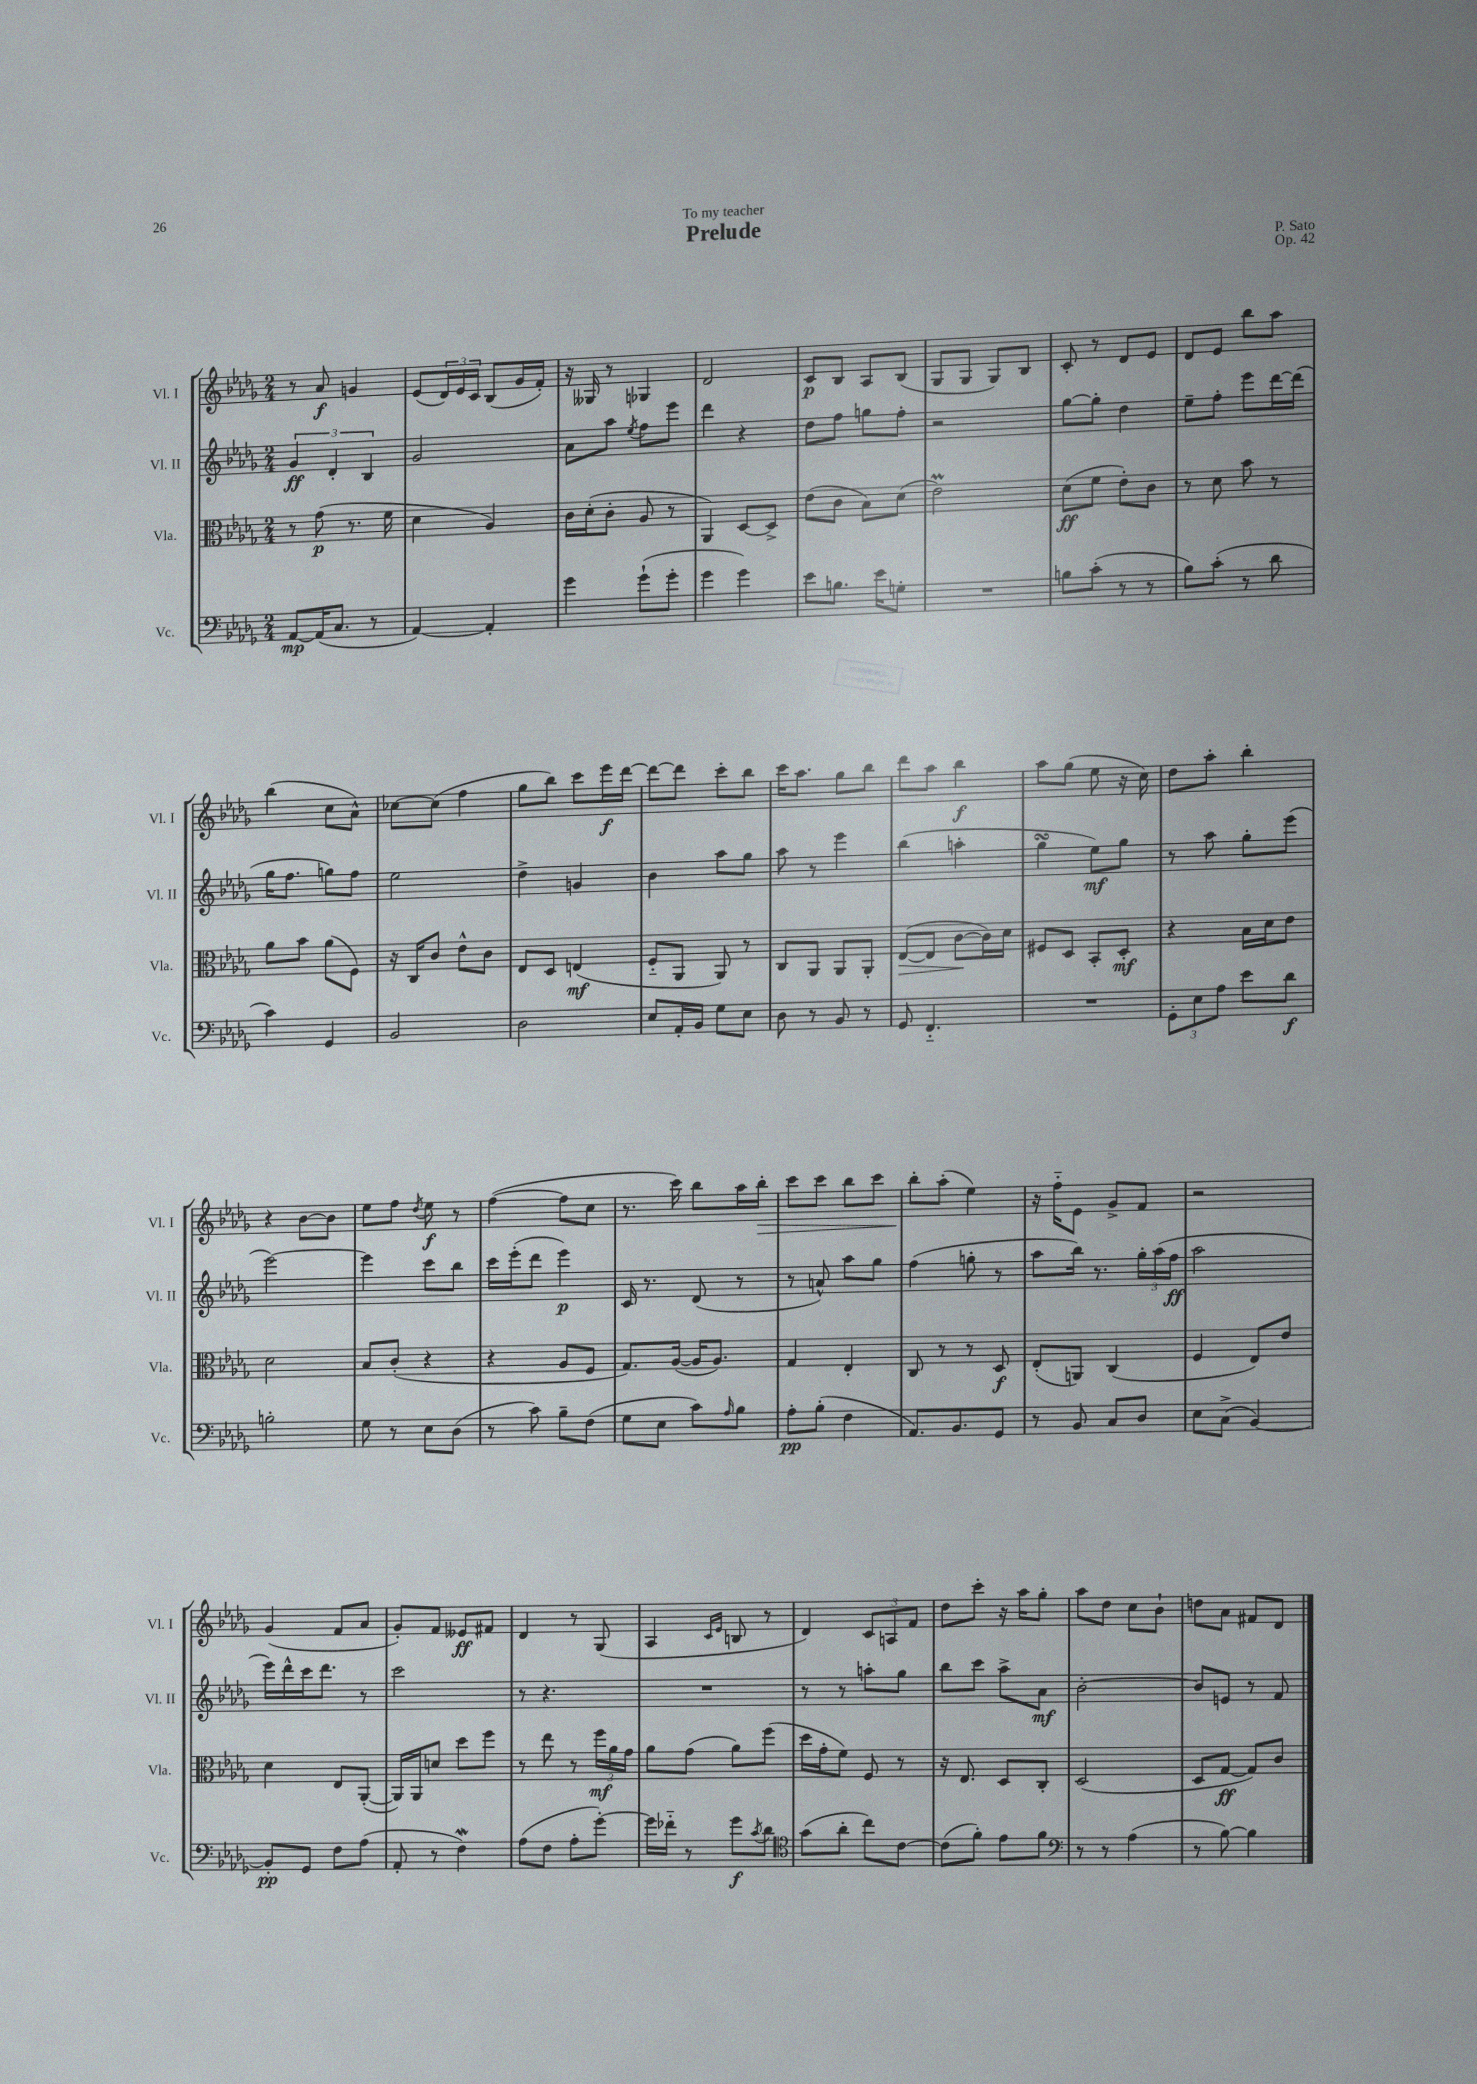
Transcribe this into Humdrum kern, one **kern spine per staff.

**kern	**kern	**kern	**kern
*staff4	*staff3	*staff2	*staff1
*clefF4	*clefC3	*clefG2	*clefG2
*k[b-e-a-d-g-]	*k[b-e-a-d-g-]	*k[b-e-a-d-g-]	*k[b-e-a-d-g-]
*M2/4	*M2/4	*M2/4	*M2/4
[8AA-	8r	6g-	8r
(16AA-]	(8g-	.	8a-
.	.	6d-'	.
8.C	.	.	.
.	8.r	.	4g
.	.	6B-	.
8r	.	.	.
.	16f	.	.
=	=	=	=
[4AA-)	4d-	2g-	(8e-
.	.	.	24d-)
.	.	.	24e-
.	.	.	24c
4AA-']	4A-)	.	(8B-
.	.	.	16g-
.	.	.	16f')
=	=	=	=
4g-	16c	8a-	16r
.	(16d-'	.	16G--
.	8c'	8aa-	8r
.	.	8qee-	.
(8g-`	8A-	8ff	4G-
8g-'	8r	8eee-	.
=	=	=	=
4g-	4AA-)	4ddd-	2d-
4g-)	[8D-	4r	.
.	8D-^]	.	.
=	=	=	=
8e-	(8e-	8dd-	8c
8.B	8c	8ff	8B-
.	8B-)	8gg	8A-
16e-	.	.	.
8G'	(8d-	8ff'	(8B-
=	=	=	=
2r	2e-)	2r	8G-
.	.	.	8G-
.	.	.	8G-)
.	.	.	8B-
=	=	=	=
8B	(8d-	[8gg-	8c'
(8c'	8f	8gg-']	8r
8r	8e-')	4dd-	8d-
8r	8c	.	8e-
=	=	=	=
8B-)	8r	8ee-~	8d-
(8c'	8d-	8ff'	8e-
8r	8b-	8eee-	8bb-
8d-	8r	[16ddd-	8aa-
.	.	(16ddd-]	.
=	=	=	=
4c)	8a-	16gg-	(4bb-
.	.	8.ff	.
.	8b-	.	.
4GG-	(8a-	8gg)	8cc
.	8F)	8ff	8a-^^)
=	=	=	=
2BB-	16r	2ee-	[8cc-
.	16C	.	.
.	8c	.	(8cc-]
.	8e-^^	.	4ff
.	8c	.	.
=	=	=	=
2D-	8E-	4dd-^	8gg-
.	8D-	.	8bb-)
.	(4E	4g	8ccc
.	.	.	16eee-
.	.	.	[16ddd-
=	=	=	=
8E-	8F'~	4b-	8ddd-_
16AA-'	8AA-	.	8ddd-]
16BB-	.	.	.
8G-	8AA-)	8aa-	8ccc'
8E-	8r	8gg-	8bb-
=	=	=	=
8D-	8C	8aa-	16ccc
.	.	.	8.aa-
8r	8AA-	8r	.
8BB-	8AA-	4eee-	8gg-
8r	8AA-'	.	8bb-
=	=	=	=
8GG-	([8E-	(4bb-	8ddd-
4.FF'~	8E-]	.	8aa-
.	[8c	4aa'	4bb-
.	16c])	.	.
.	16d-	.	.
=	=	=	=
2r	8F#	4gg-	8aa-
.	8D-	.	(8gg-
.	8BB-'	8ee-)	8ee-
.	8D-'	8gg-	16r
.	.	.	16cc)
=	=	=	=
12GG-'	4r	8r	8dd-
12E-	.	.	.
.	.	8aa-	8aa-'
12A-	.	.	.
8e-	16B-	8gg-'	4bb-'
.	16d-	.	.
8d-	8e-	(8eee-	.
=	=	=	=
2B'	2d-	[2eee-)	4r
.	.	.	[8b-
.	.	.	8b-]
=	=	=	=
8G-	8B-	4eee-]	8ee-
8r	(8c'	.	8ff
.	.	.	8qdd-
8E-	4r	8ccc	8ee-
(8D-	.	8bb-	8r
=	=	=	=
8r	4r	16ccc	([4ff
.	.	(16eee-'	.
8c)	.	8ddd-	.
8B-~	8A-	4eee-)	8ff]
(8F	8F	.	8cc
=	=	=	=
8G-	8.G-)	16c	8.r
.	.	8.r	.
8E-	.	.	.
.	([16A-	.	16ccc)
8c)	16A-]	(8d-	8bb-
.	8.A-)	.	.
16qqA-	.	.	.
8B-	.	8r	16aa-
.	.	.	16bb-'
=	=	=	=
8A-'	4G-	8r	8ccc
(8B-'	.	8a^^)	8ccc
4F	4E-'	8aa-	8bb-
.	.	8gg-	8ccc
=	=	=	=
8.AA-)	8C	(4ff	8bb-'
.	8r	.	(8aa-'
8.BB-	.	.	.
.	8r	8gg'	4ee-)
8GG-	8D-	8r	.
=	=	=	=
8r	(8E-'	8aa-	16r
.	.	.	16ff'~
8BB-	8AA)	16bb-)	8e-
.	.	8.r	.
8C	(4C	.	8g-^
8D-	.	24gg-'	8f
.	.	(24aa-	.
.	.	24ff	.
=	=	=	=
8E-	4F	2aa-	2r
(8C^	.	.	.
[4BB-)	8E-)	.	.
.	8e-	.	.
=	=	=	=
8BB-']	4d-	16eee-)	(4g-
.	.	16ddd-^^	.
8GG-	.	16ccc	.
.	.	8.ddd-	.
8F	8E-	.	8f
(8A-	([8AA-'	8r	8a-
=	=	=	=
8AA-'	16AA-])	2ccc	8g-')
.	16AA-	.	.
8r	8d	.	8f
4F)	8dd-	.	8e--
.	8ff	.	8f#
=	=	=	=
(8A-	8r	8r	4d-
8F	8ee-	4.r	.
8A-'	8r	.	8r
[8g-')	24ff	.	(8G-
.	24a-	.	.
.	24g-	.	.
=	=	=	=
16g-]	8a-	2r	4A-
16f-'~	.	.	.
8r	(8g-	.	.
.	.	.	16qqc
.	.	.	16qqe-
8g-	8a-)	.	8B
8qc	.	.	.
8d-	(8ff	.	8r
=	=	=	=
*clefC4	*	*	*
(8g-	16dd-	8r	4d-)
.	16g-'	.	.
8a-'	8f)	8r	.
8cc)	8F	8aa'	12c
.	.	.	12A
[8c	8r	8gg-	.
.	.	.	12f
=	=	=	=
(8c]	16r	8bb-	8dd-
.	8.E-	.	.
8f')	.	8ccc	8ccc'
8e-	8D-	8aa-^	16r
.	.	.	16aa-
8f	8C'	8a-	8gg-'
=	=	=	=
*clefF4	*	*	*
8r	(2D-	[2b-'	8aa-
8r	.	.	8dd-
(4A-	.	.	8cc
.	.	.	8b-`
=	=	=	=
8r	8D-	8b-]	8dd
[8B-)	[8G-	8e	8a-
4B-]	8G-])	8r	8f#
.	8c	8f	8d-
==	==	==	==
*-	*-	*-	*-
